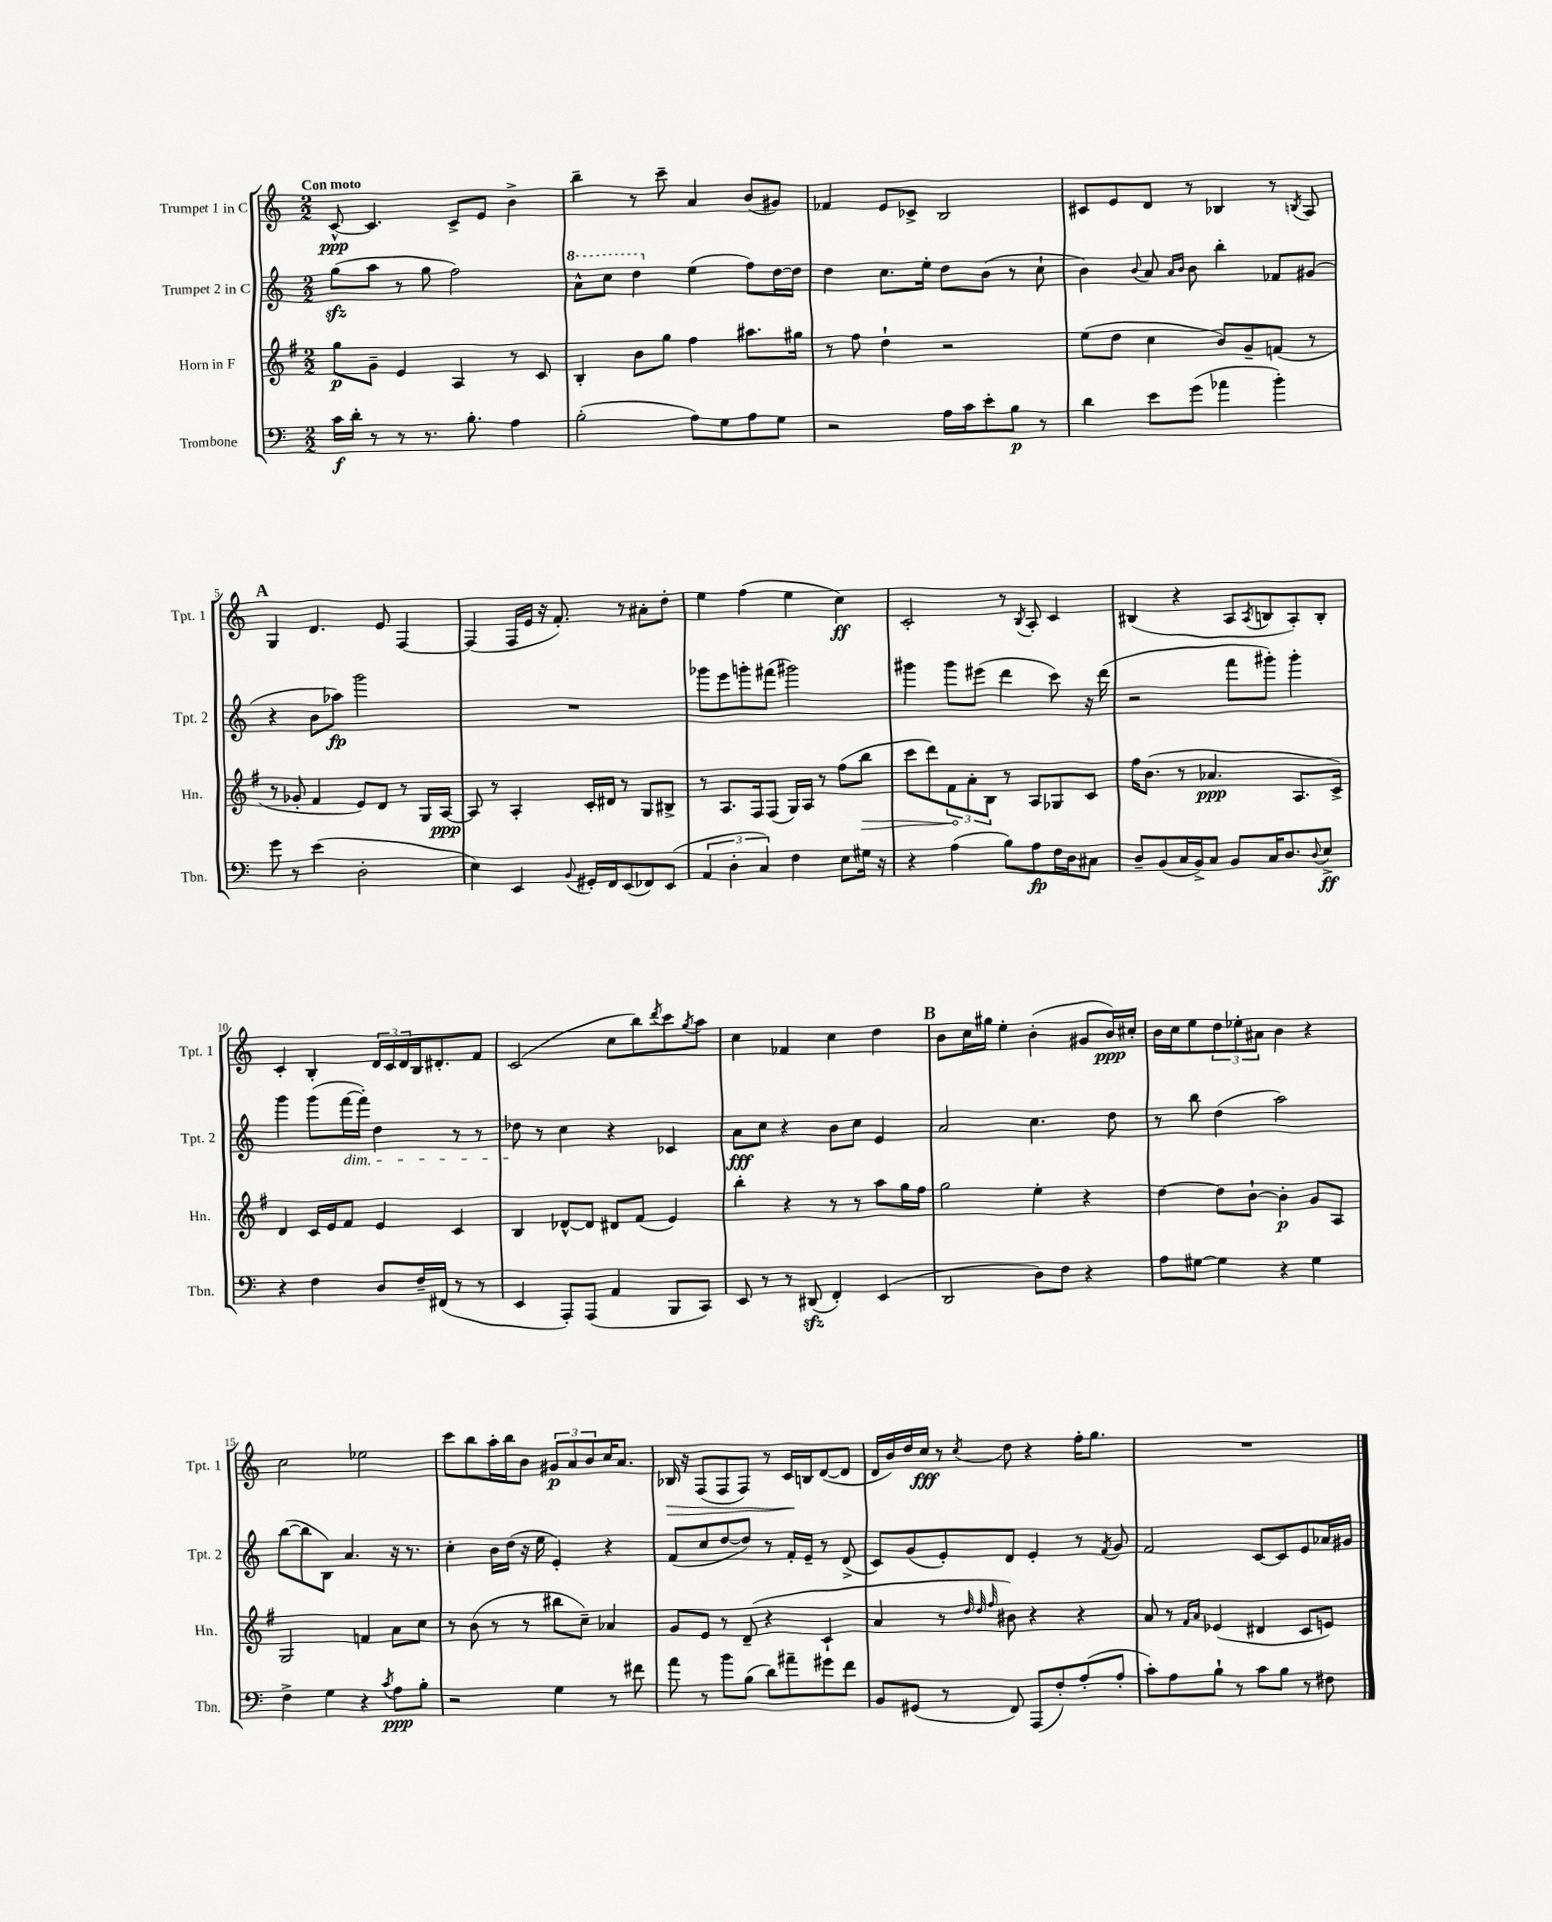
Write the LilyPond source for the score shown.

<<
\new StaffGroup <<
\new Staff = "s0" \with { instrumentName = "Trumpet 1 in C" shortInstrumentName = "Tpt. 1" } {
    \clef treble \key c \major \numericTimeSignature \time 2/2 \tempo "Con moto"
    c'8~-^\ppp c'4. c'8-> e'8 b'4-> |
    b''4-- r8 c'''8-- a'4 b'8( gis'8) |
    fes'4 e'8 ces'8-> b2 |
    cis'8 e'8 d'8 r8 bes4 r8 \acciaccatura { b8 } a8 |
    \mark \markup { \bold "A" } g4 d'4. e'8 f4~ |
    f4( f16 e'16 r16 f'8.-.) r8 ais'8-. d''8-. |
    e''4 f''4( e''4 c''4\ff) |
    c'2-. r8 \acciaccatura { b8 } a8-. c'4 |
    bis4( r4 a8 \acciaccatura { a8 } b8 a8-.) b8-. |
    c'4-. b4-. \tuplet 3/2 { d'16 c'16 d'16 } b16 dis'8.-. f'8 |
    c'2( c''8 b''8) \acciaccatura { d'''8 } c'''8 \acciaccatura { g''8 } a''8 |
    c''4 fes'4 c''4 d''4 |
    \mark \markup { \bold "B" } b'8 c''16 gis''16 e''4-. b'4-.( gis'8 b'16\ppp) cis''16-. |
    b'16 c''16 e''8 \tuplet 3/2 { d''8 ees''8-. ais'8 } b'4 r4 |
    c''2 ees''2 |
    c'''8 b''8 a''16-. b''16 b'8 \tuplet 3/2 { gis'8\p a'8 b'8 } c''16 a'8. |
    bes16\> r16 f8( f8 f8) r8 c'16\! b16 d'8~( d'8 |
    d'16 b'16) d''16 c''16\fff r8 \acciaccatura { c''8 } d''8 r4 f''16-. g''8. |
    R1 \bar "|." |
}
\new Staff = "s1" \with { instrumentName = "Trumpet 2 in C" shortInstrumentName = "Tpt. 2" } {
    \clef treble \key c \major \numericTimeSignature \time 2/2
    g''8\sfz( a''8 r8 g''8 f''2) |
    \ottava #1 a''8-^ c'''8 d'''4 \ottava #0 e''4( f''8) d''16~ d''16 |
    d''4 c''8. e''16-. d''8 b'8( r8 c''8-! |
    b'4) \appoggiatura { b'8 } a'8 \grace { a'16 b'16 } b'8 b''4-. fes'8 gis'8( |
    \mark \markup { \bold "A" } r4 b'8 aes''8\fp) g'''2 |
    R1 |
    ges'''8 e'''8 g'''8-. fis'''8( gis'''2) |
    gis'''4 gis'''8 eis'''8( d'''4 c'''8) r16 d'''16( |
    r2 f'''8 gis'''8-.) gis'''4-. |
    g'''4 g'''8( f'''16~\dim f'''16-.) d''4 r8 r8 |
    des''8\! r8 c''4 r4 ces'4 |
    a'8\fff c''8 r4 b'8 c''8 e'4 |
    \mark \markup { \bold "B" } a'2 c''4. d''8 |
    r8 b''8 d''4( a''2) |
    b''8~( b''8 b8) a'4. r16 r8. |
    c''4-. b'16 d''16( r16 e''16 e'4-.) r4 |
    f'8( c''8 d''8~ d''8) r8 f'16-. e'16-- r8 d'8->( |
    c'8) g'8( e'8-.) d'8 e'4-. r8 \acciaccatura { f'8 } g'8 |
    f'2 c'8~ c'8 e'8 aes'16 gis'16 \bar "|." |
}
\new Staff = "s2" \with { instrumentName = "Horn in F" shortInstrumentName = "Hn." } {
    \clef treble \key g \major \numericTimeSignature \time 2/2
    g''8\p g'8-- e'4 a4 r8 c'8 |
    b4-. b'8 g''8 fis''4 ais''8. gis''16 |
    r8 fis''8 d''4-! r2 |
    e''8( d''8 c''4 b'8) g'8-- f'8( r8 |
    \mark \markup { \bold "A" } r8 ges'8-. fis'4 e'8) d'8 r8 g16 a16~\ppp |
    a8 r8 a4-. c'16-. dis'16 r8 g8 bis8-> |
    r8 a8. fis16 fis8( g16) a16 r8 fis''8( \once \override Hairpin.circled-tip = ##t b''8\> |
    c'''8 d'''8) \tuplet 3/2 { fis'8\! a'8-. b8 } r8 a8 ges8 c'8 |
    fis''16 b'8.( r8 aes'4.\ppp a8. c'16->) |
    d'4 c'16 e'16 fis'8 e'4 c'4 |
    b4 des'8~-^ des'8 dis'8 fis'8( e'4) |
    b''4-. r4 r8 r8 a''8 g''16 fis''16 |
    \mark \markup { \bold "B" } g''2 e''4-. r4 |
    d''4~ d''8 b'8~-! b'4-.\p g'8 a8 |
    g2 f'4 a'8 c''8 |
    r8 b'8( r8 r8 bis''8 c''8--) aes'4 |
    g'8 e'8 r8 d'8--( r4 c'4-! |
    a'4 r8 \grace { d''32 d''32 fis''32 } bis'8) r4 r4 |
    a'8 r8 \grace { fis'16 a'16 } ees'4( dis'4 c'8 e'8) \bar "|." |
}
\new Staff = "s3" \with { instrumentName = "Trombone" shortInstrumentName = "Tbn." } {
    \clef bass \key c \major \numericTimeSignature \time 2/2
    c'16\f d'16-. r8 r8 r8. b8.-. a4 |
    b2-.( a8) g8 a8 g8 |
    r2 a16 c'16 e'8-. b8\p r8 |
    d'4 e'8 g'8( aes'4 b'4-.) |
    \mark \markup { \bold "A" } g'8 r8 e'4( d2-. |
    e4) e,4 \appoggiatura { b,8 } gis,16-. f,16 e,8( fes,8) e,8( |
    \tuplet 3/2 { a,4 d4-. c4) } f4 e8 gis16 r16 |
    r4 a4( b8) a8\fp f16 d16 cis8 |
    d8-- b,8( c16 b,16->) c8 b,8 c16 d8. \appoggiatura { d8 } e8->\ff |
    r4 f4 d8 f16-- fis,16( r8 r8 |
    e,4 a,,8-.) a,,8( a,4 b,,8 c,8) |
    e,8 r8 r8 dis,8\sfz( f,4-.) e,4( |
    \mark \markup { \bold "B" } d,2 d8) f8 r4 |
    a8 gis8~ gis4 r4 gis4 |
    f4-> g4 r4 \acciaccatura { c'8 } a8\ppp b8-. |
    r2 g4 r8 fis'8 |
    a'8 r8 b'8 b8( d'8) ais'8-- gis'8 f'8 |
    b,8 gis,8( r8 f,8) a,,8( f8-.) a8-.( a8-. |
    c'8-.) a8 b8-! r8 c'8 b8 r8 fis8 \bar "|." |
}
>>
>>
